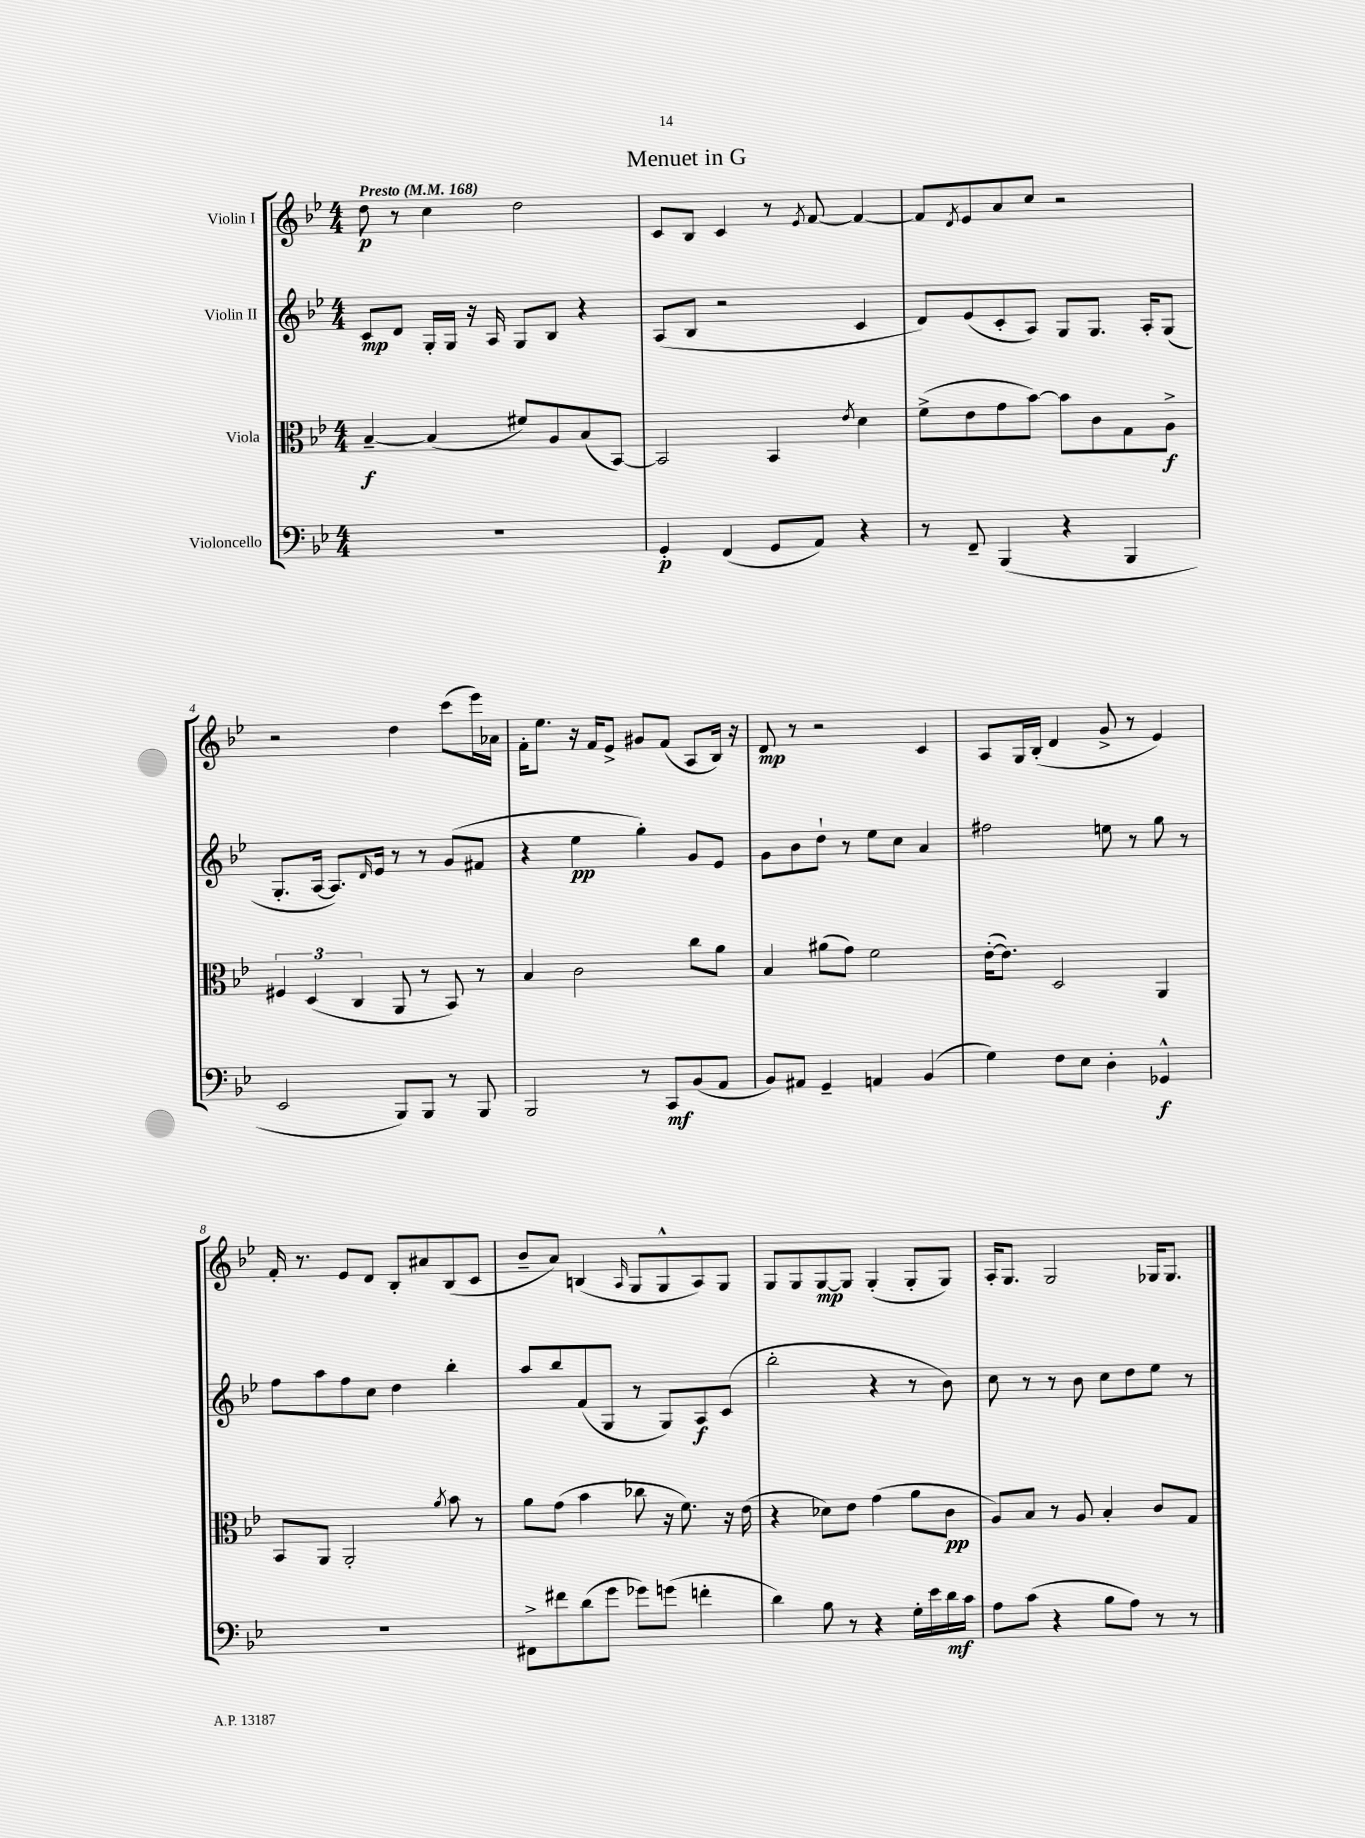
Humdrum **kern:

**kern	**kern	**kern	**kern
*staff4	*staff3	*staff2	*staff1
*clefF4	*clefC3	*clefG2	*clefG2
*k[b-e-]	*k[b-e-]	*k[b-e-]	*k[b-e-]
*M4/4	*M4/4	*M4/4	*M4/4
*MM168	*MM168	*MM168	*MM168
1r	[4B-~	8c	8dd
.	.	8d	8r
.	(4B-]	16G'	4cc
.	.	16G	.
.	.	16r	.
.	.	16A	.
.	8f#)	8G	2dd
.	8A	8B-	.
.	(8B-	4r	.
.	[8BB-)	.	.
=	=	=	=
4GG'	2BB-]	(8A	8c
.	.	8B-	8B-
(4FF	.	2r	4c
8GG	4BB-	.	8r
.	.	.	8qe-
8AA)	.	.	[8f
.	8qe-	.	.
4r	4d	4c	4f_
=	=	=	=
8r	(8f^	8d)	8f]
.	.	.	8qd
8FF~	8e-	(8e-	8e-
(4BBB-	8g	8c'	8a
.	[8b-)	8A)	8cc
4r	8b-]	8G	2r
.	8c	8.G	.
4BBB-	8G	.	.
.	.	16A'	.
.	8A^	(8G	.
=	=	=	=
2EE-	6F#	8.G'	2r
.	(6D	.	.
.	.	[16A	.
.	.	8.A])	.
.	6C	.	.
.	.	16qqd	.
.	.	16e-	.
8BBB-)	8AA	8r	4dd
8BBB-	8r	8r	.
8r	8BB-)	(8g	(8ccc
8BBB-	8r	8f#	16eee-)
.	.	.	16a-
=	=	=	=
2BBB-	4B-	4r	16f'
.	.	.	8.ee-
.	2c	4ee-	16r
.	.	.	16f
.	.	.	8e-^
8r	.	4gg')	8g#
8CC	.	.	(8f
(8BB-	8cc	8g	8A
8AA	8a	8e-	16B-)
.	.	.	16r
=	=	=	=
8BB-)	4B-	8g	8d
8AA#	.	8b-	8r
4GG~	(8a#	8dd`	2r
.	8g)	8r	.
4AA	2f	8ee-	.
.	.	8cc	.
(4BB-	.	4a	4c
=	=	=	=
4G)	([16e-'	2ff#	8A
.	8.e-])	.	.
.	.	.	16G
.	.	.	(16B-'
8F	2D	.	4d
8E-	.	.	.
4D'	.	8ee	8g^
.	.	8r	8r
4GG-^^	4AA	8gg	4e-)
.	.	8r	.
=	=	=	=
1r	8BB-	8ff	16f'
.	.	.	8.r
.	8AA	8aa	.
.	2AA'	8ff	8e-
.	.	8cc	8d
.	.	4dd	8B-'
.	.	.	8a#
.	8qa	.	.
.	8b-	4bb-'	(8B-
.	8r	.	8c
=	=	=	=
8FF#^	8a	8aa	8b-~
8f#	(8g	8bb-	8a)
(8d	4b-	(8f	(4B
8g	.	8G	.
.	.	.	16qqA
8g-)	8cc-	8r	8G
(8g	16r	8G)	8G^^
.	8.f)	.	.
4f'	.	8A	8A)
.	16r	(8c	8G
.	(16e-	.	.
=	=	=	=
4d)	4r	2bb-'	8G
.	.	.	8G
8B-	8d-)	.	[8G
8r	8e-	.	8G]
4r	(4g	4r	(4G'
16G'	8a	8r	8G'
16e-	.	.	.
16d	8c	8b-)	8G)
16c	.	.	.
=	=	=	=
8A	8A)	8cc	16A'
.	.	.	8.G
(8c	8B-	8r	.
4r	8r	8r	2G
.	8A	8b-	.
8B-	4B-'	8cc	.
8A)	.	8dd	.
8r	8c	8ee-	16G-
.	.	.	8.G-
8r	8G	8r	.
==	==	==	==
*-	*-	*-	*-
